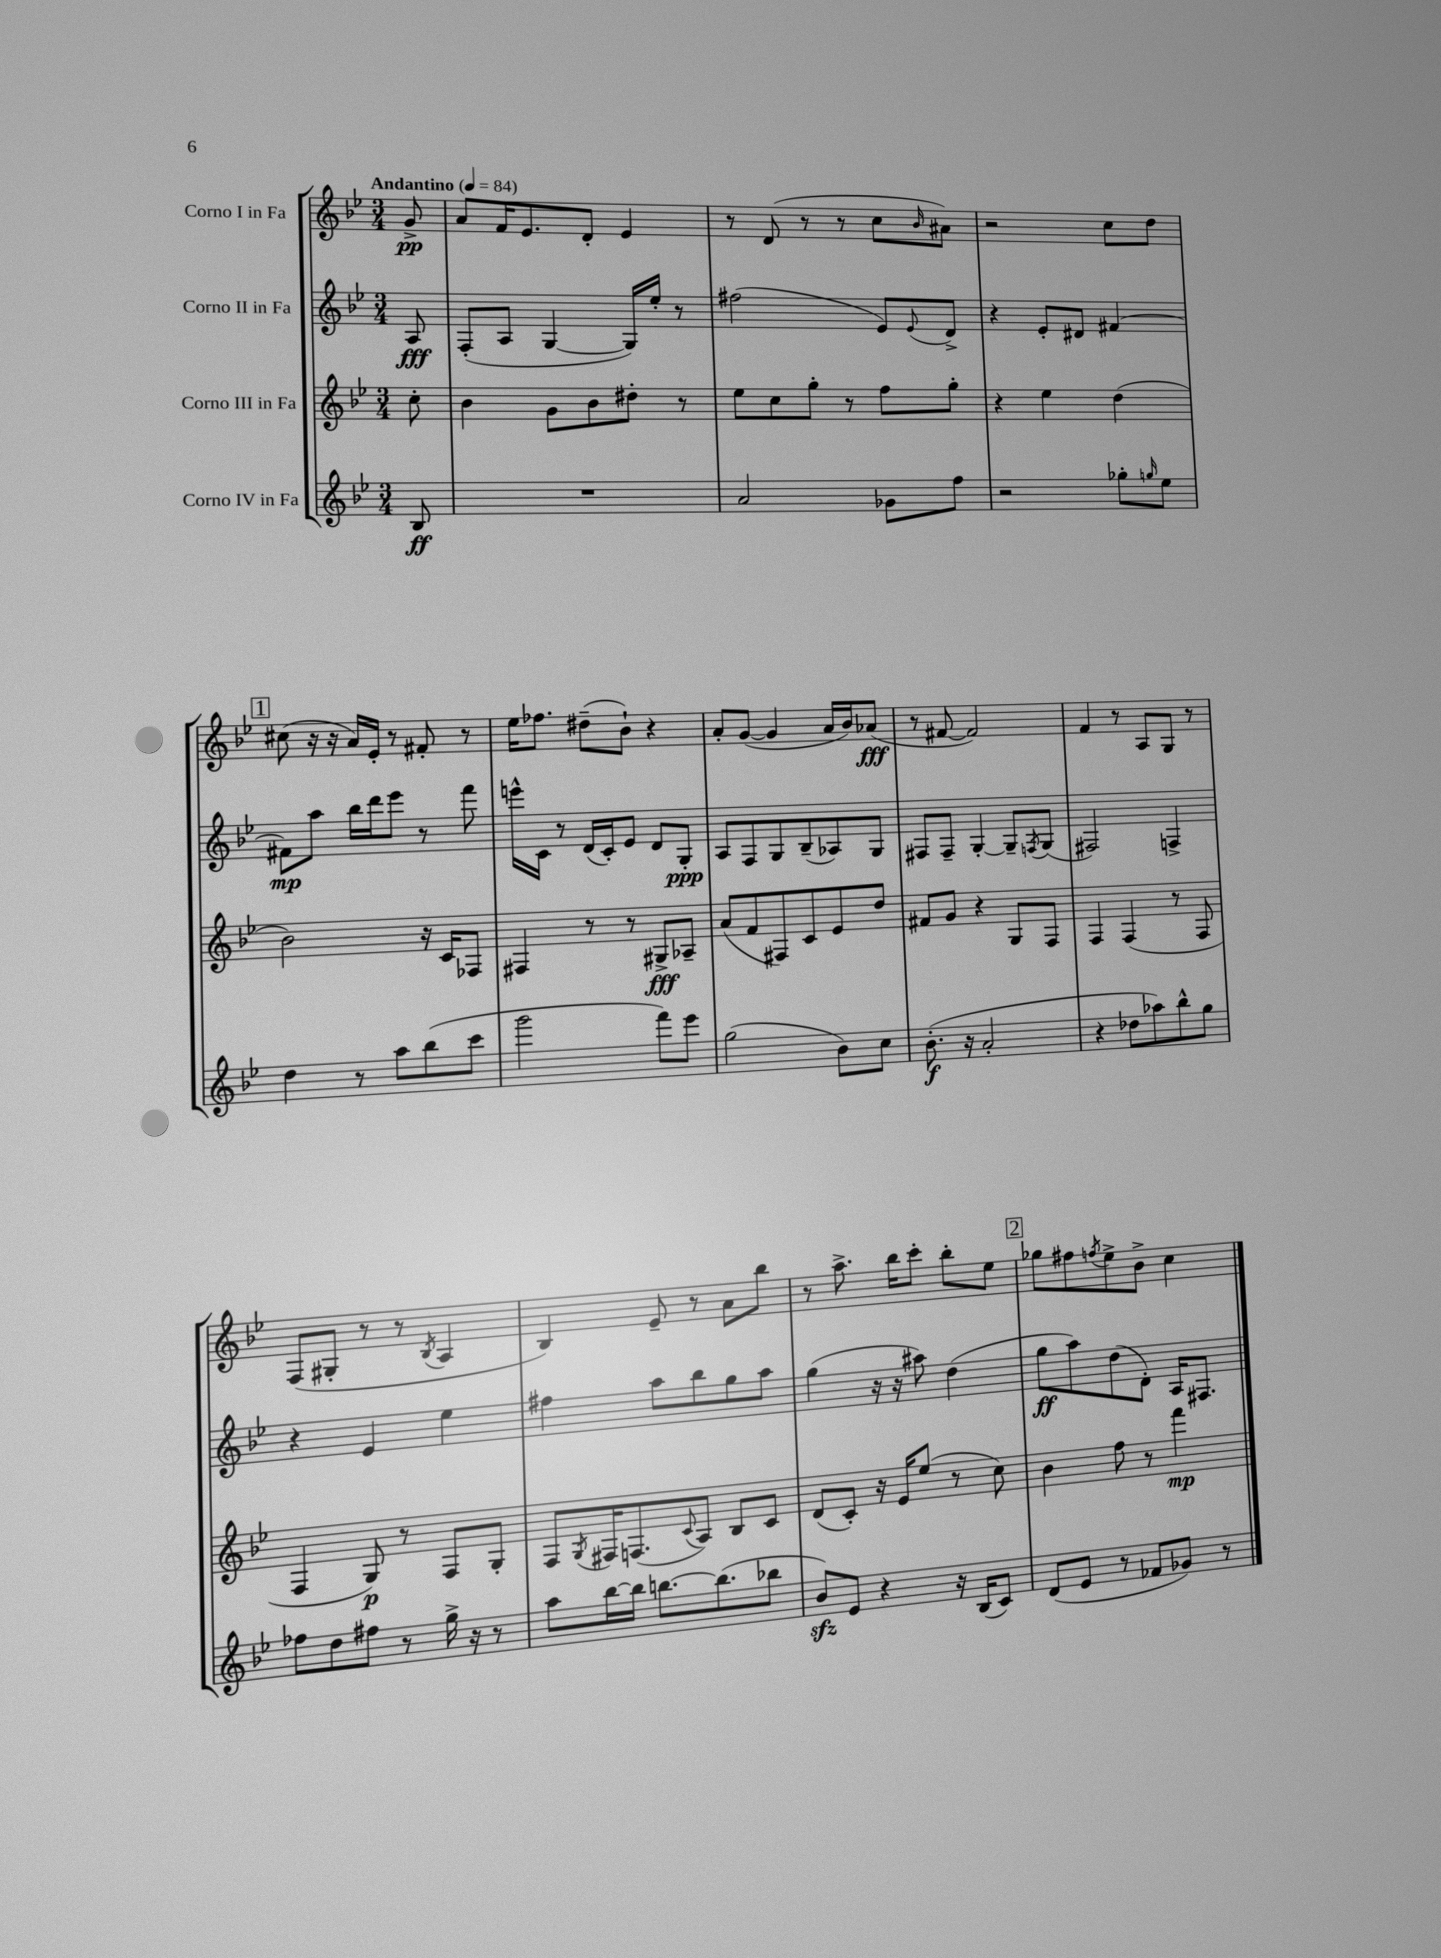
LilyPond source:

<<
\new StaffGroup <<
\new Staff = "s0" \with { instrumentName = "Corno I in Fa" } {
    \clef treble \key bes \major \numericTimeSignature \time 3/4 \partial 8 \tempo "Andantino" 4 = 84
    g'8->\pp |
    a'8 f'16 ees'8. d'8-. ees'4 |
    r8 d'8( r8 r8 c''8 \grace { bes'16 } ais'8) |
    r2 c''8 d''8 |
    \mark \markup { \box "1" } cis''8( r16 r16 a'16) ees'16-. r8 fis'8-. r8 |
    ees''16 fes''8. dis''8--( bes'8-!) r4 |
    a'8-. g'8~( g'4 a'16 bes'16) aes'8\fff( |
    r8 fis'8~ fis'2) |
    f'4 r8 a8 g8 r8 |
    f8( gis8-. r8 r8 \acciaccatura { bes8 } a4 |
    bes4) ees'8-- r8 a'8 bes''8 |
    r8 a''8.-> bes''16 c'''8-. bes''8-. ees''8 |
    \mark \markup { \box "2" } ges''8 fis''8 \acciaccatura { f''8 } ees''8-> bes'8-> c''4 \bar "|." |
}
\new Staff = "s1" \with { instrumentName = "Corno II in Fa" } {
    \clef treble \key bes \major \numericTimeSignature \time 3/4 \partial 8
    a8\fff |
    f8-.( a8 g4~ g16) ees''16-. r8 |
    fis''2( ees'8) \appoggiatura { ees'8 } d'8-> |
    r4 ees'8-. dis'8 fis'4~ |
    \mark \markup { \box "1" } fis'8\mp a''8 bes''16 d'''16 ees'''8 r8 f'''8 |
    e'''16-^ c'16 r8 d'16( c'16-.) ees'8 d'8 g8-.\ppp |
    a8 f8 g8 bes8--( aes8) g8 |
    fis8 fis8-- g4~-. g8-- \acciaccatura { f8 } g8( |
    fis2) f4-> |
    r4 ees'4 ees''4 |
    fis''4 a''8 bes''8 g''8 a''8 |
    g''4( r16 r16 ais''8) d''4( |
    \mark \markup { \box "2" } g''8\ff a''8) d''8( d'8-.) a16 fis8. \bar "|." |
}
\new Staff = "s2" \with { instrumentName = "Corno III in Fa" } {
    \clef treble \key bes \major \numericTimeSignature \time 3/4 \partial 8
    c''8-. |
    bes'4 g'8 bes'8 dis''8-. r8 |
    ees''8 c''8 g''8-. r8 f''8 g''8-. |
    r4 ees''4 d''4( |
    \mark \markup { \box "1" } bes'2) r16 c'16 fes8 |
    fis4 r8 r8 gis8->\fff aes8-- |
    a'8( f'8 fis8) c'8 ees'8 d''8 |
    fis'8 g'8 r4 g8 f8 |
    f4 f4( r8 f8 |
    f4 g8\p) r8 f8 g8-. |
    f8 \acciaccatura { g8 } fis16 f8.( \appoggiatura { c'8 } a8) bes8 c'8 |
    d'8( c'8-.) r16 ees'16 ees''8( r8 c''8) |
    \mark \markup { \box "2" } bes'4 f''8 r8 f'''4\mp \bar "|." |
}
\new Staff = "s3" \with { instrumentName = "Corno IV in Fa" } {
    \clef treble \key bes \major \numericTimeSignature \time 3/4 \partial 8
    bes8\ff |
    R2. |
    a'2 ges'8 f''8 |
    r2 ges''8-. \grace { g''16 } ees''8 |
    \mark \markup { \box "1" } d''4 r8 a''8 bes''8( c'''8 |
    g'''2 f'''8) ees'''8 |
    g''2( bes'8) c''8 |
    bes'8.-.\f( r16 a'2-. |
    r4 des''8 aes''8) bes''8-^ g''8 |
    fes''8 d''8 fis''8 r8 g''16-> r16 r8 |
    a''8 bes''16~ bes''16 b''8.~ b''8.( bes''8 |
    bes'8\sfz) ees'8 r4 r16 bes16( c'8) |
    \mark \markup { \box "2" } d'8( ees'8 r8 fes'8 ges'8) r8 \bar "|." |
}
>>
>>
\layout { \context { \Score \remove "Bar_number_engraver" } }
